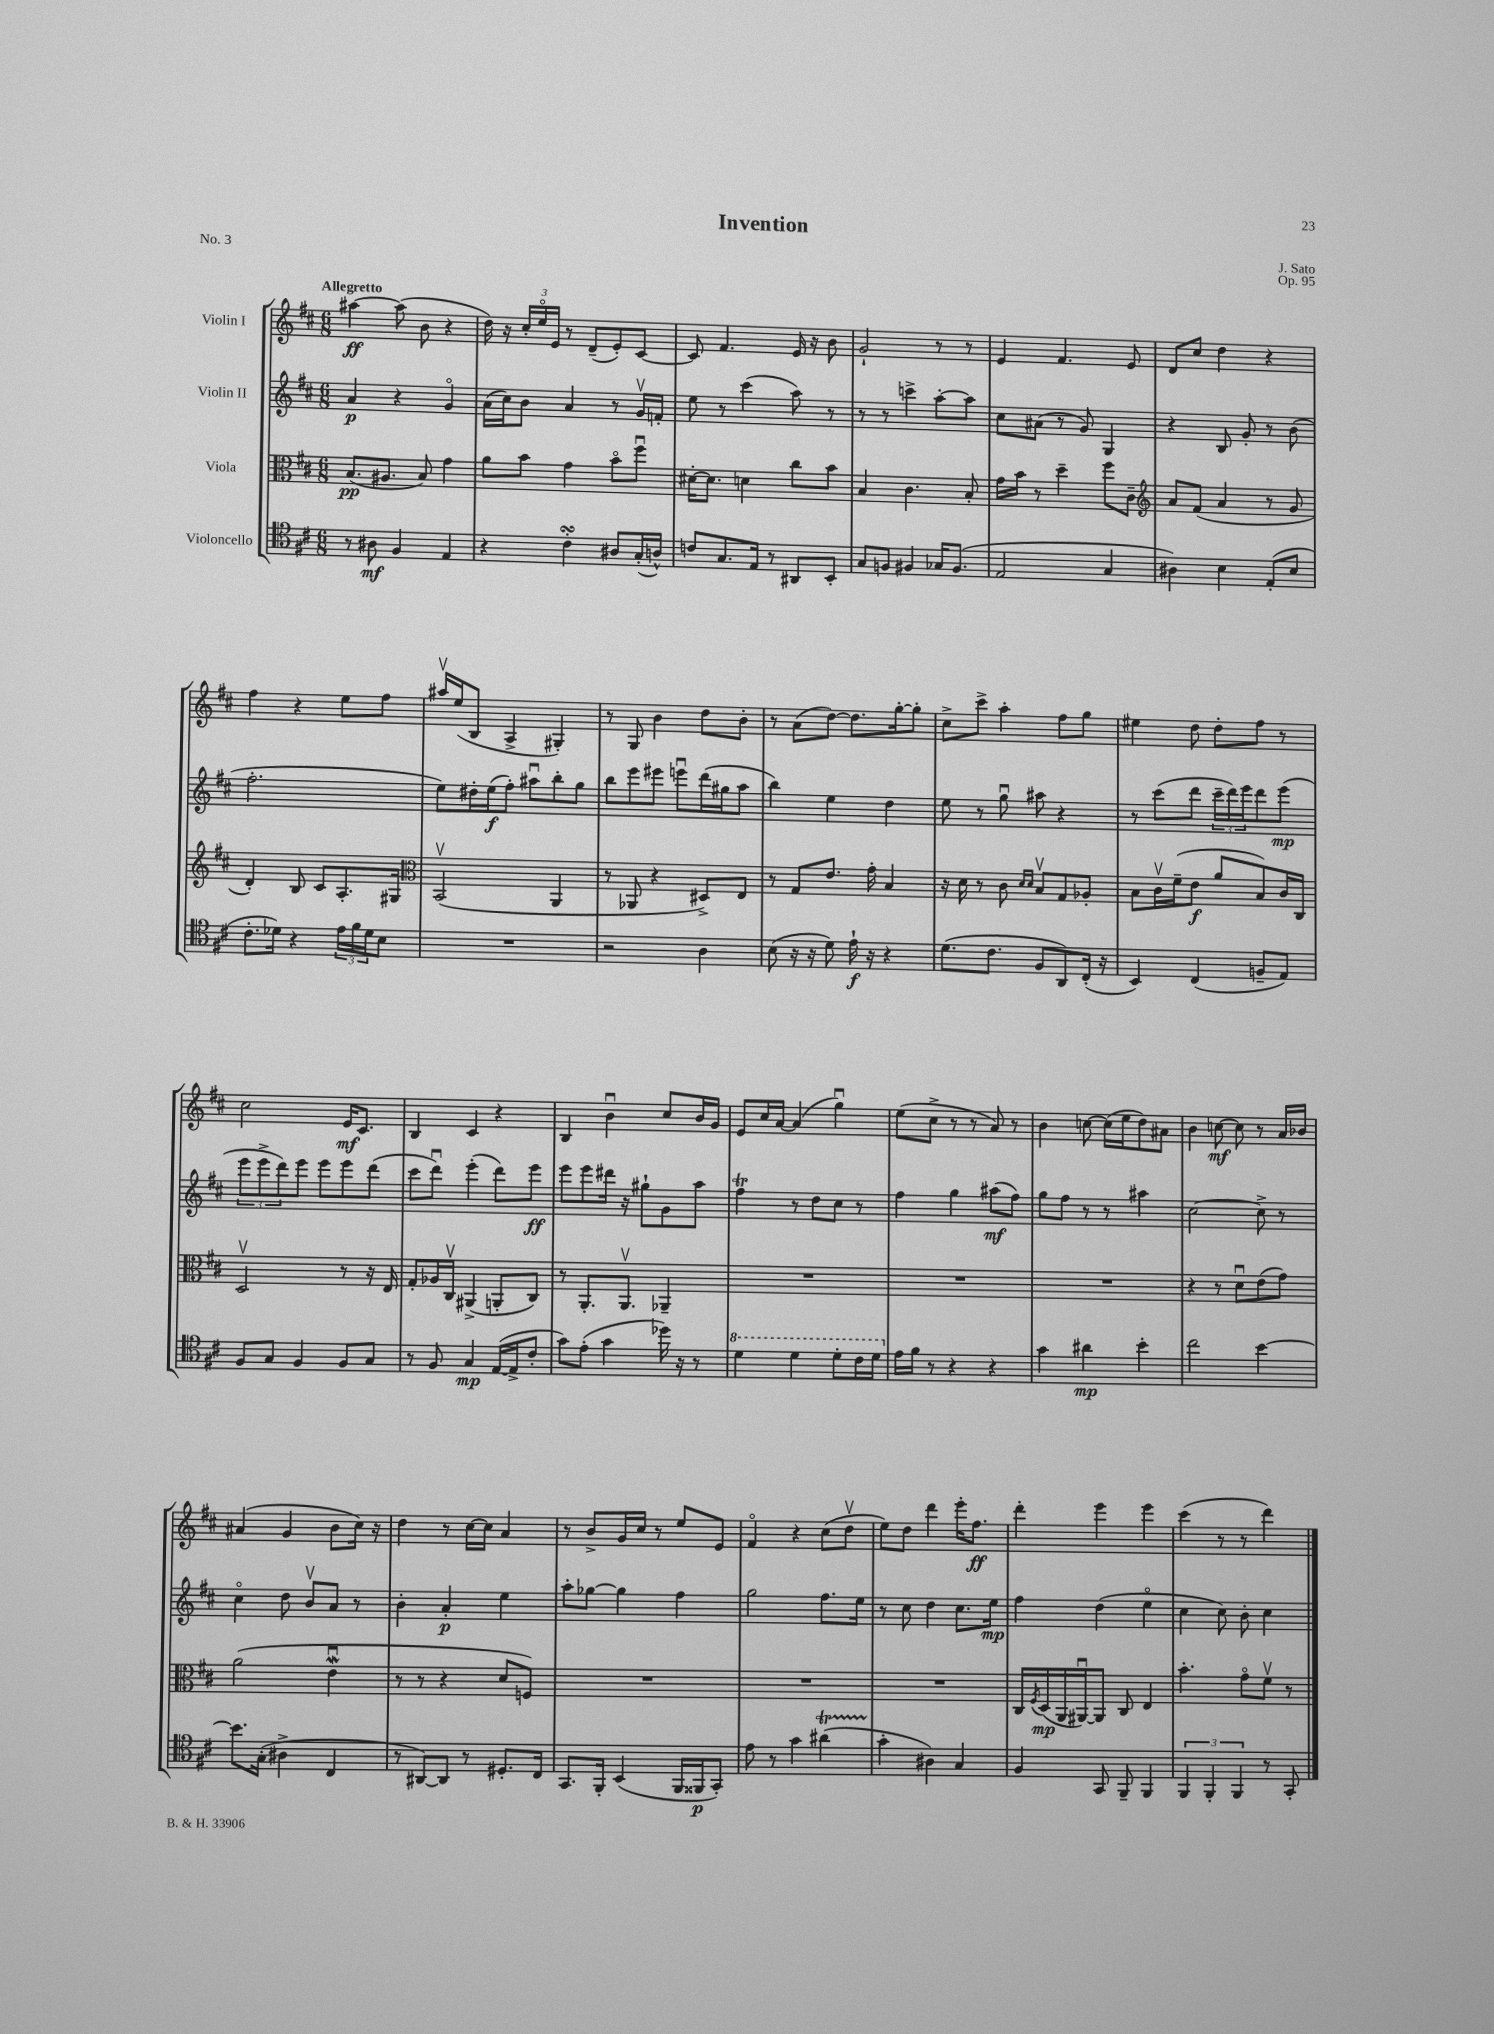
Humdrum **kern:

**kern	**dynam	**kern	**dynam	**kern	**dynam	**kern	**dynam
*part4	*part4	*part3	*part3	*part2	*part2	*part1	*part1
*staff4	*staff4	*staff3	*staff3	*staff2	*staff2	*staff1	*staff1
*I"Violoncello	*	*I"Viola	*	*I"Violin II	*	*I"Violin I	*
*clefC4	*	*clefC3	*	*clefG2	*	*clefG2	*
*k[f#c#]	*	*k[f#c#]	*	*k[f#c#]	*	*k[f#c#]	*
*M6/8	*	*M6/8	*	*M6/8	*	*M6/8	*
=1	=1	=1	=1	=1	=1	=1	=1
!	!	!	!	!	!	!LO:TX:a:B:t=Allegretto	!
8r	.	(8.B/L	pp	4a/	p	[4aa#X\	ff
8A#X\	mf	.	.	.	.	.	.
.	.	8.A#X/J	.	.	.	.	.
4F#/	.	.	.	4r	.	(8aa#\]	.
.	.	8B/)	.	.	.	8b\	.
4E/	.	4g\	.	4g/	.	4r	.
=2	=2	=2	=2	=2	=2	=2	=2
4r	.	8a\L	.	(16a\LL	.	16dd\)	.
.	.	.	.	16cc#\J)	.	16r	.
.	.	8b\J	.	8b\J	.	24cc#'/LL	.
.	.	.	.	.	.	24ee/	.
.	.	.	.	.	.	24e/JJ	.
4c#sSsS'\	.	4g\	.	4a/	.	8r	.
.	.	.	.	.	.	(8d~/L	.
8A#X/L	.	8b\L	.	8r	.	8e'/)	.
(16G'/L	.	8ff#u\J	.	16gv/LL	.	[8c#/J	.
16An^^/JJ)	.	.	.	16fn'/JJ	.	.	.
=3	=3	=3	=3	=3	=3	=3	=3
8cn/L	.	[16d#X'\KL	.	8ee\	.	8c#/]	.
.	.	8.d#\J]	.	.	.	.	.
8.G/	.	.	.	8r	.	4.f#/	.
.	.	4dn\	.	(4ccc#\	.	.	.
16E/Jk	.	.	.	.	.	.	.
8r	.	.	.	.	.	.	.
8AA#X/L	.	8cc#\L	.	8aa\)	.	16e/	.
.	.	.	.	.	.	16r	.
8BB'/J	.	8b\J	.	8r	.	8b\	.
=4	=4	=4	=4	=4	=4	=4	=4
8G/L	.	4B/	.	8r	.	2g`/	.
8Fn/J	.	.	.	8r	.	.	.
4F#X/	.	4.c#\	.	4cccn^\	.	.	.
16G-X/KL	.	.	.	[8aa'\L	.	8r	.
(8.F#/J	.	.	.	.	.	.	.
.	.	8B'/	.	8aa\J]	.	8r	.
=5	=5	=5	=5	=5	=5	=5	=5
2E/	.	16g\LL	.	8cc#\L	.	4e/	.
.	.	16b\JJ	.	.	.	.	.
.	.	8r	.	(8a#X\J	.	.	.
.	.	4dd~\	.	8r	.	4.f#/	.
.	.	.	.	8g/)	.	.	.
4G/	.	8ff#\L	.	4G/	.	.	.
.	.	8c#~\J	.	.	.	8e/	.
=6	=6	=6	=6	=6	=6	=6	=6
*	*	*clefG2	*	*	*	*	*
4A#X\)	.	8a/L	.	4r	.	8d/L	.
.	.	(8f#/J	.	.	.	8cc#/J	.
4B\	.	4a/	.	8B/	.	4dd\	.
.	.	.	.	8g'/	.	.	.
(8E'/L	.	8r	.	8r	.	4r	.
8B/J	.	8g/	.	(8b\	.	.	.
!!LO:LB:g=z
=7	=7	=7	=7	=7	=7	=7	=7
8.c#'\L	.	4d'/)	.	2.ff#'\	.	4ff#\	.
16d-X\Jk)	.	.	.	.	.	.	.
4r	.	8B/	.	.	.	4r	.
.	.	8c#/L	.	.	.	.	.
24e\LL	.	8.A'/	.	.	.	8ee\L	.
24f#\	.	.	.	.	.	.	.
24d-\J	.	.	.	.	.	.	.
8B\J	.	.	.	.	.	8ff#\J	.
.	.	16G#X/Jk	.	.	.	.	.
=8	=8	=8	=8	=8	=8	=8	=8
*	*	*clefC3	*	*	*	*	*
2.r	.	(2BBv/	.	8ee\L)	.	16aa#Xv/LL	.
.	.	.	.	.	.	(16ee/J	.
.	.	.	.	16dd#X'\L	.	8B/J	.
.	.	.	.	(16ee\J	f	.	.
.	.	.	.	8ff#'\J)	.	4A^/	.
.	.	.	.	8aa#Xu\L	.	.	.
.	.	4AA/	.	8bb'\	.	4G#X'/)	.
.	.	.	.	8gg\J	.	.	.
=9	=9	=9	=9	=9	=9	=9	=9
2r	.	8r	.	8bb\L	.	8r	.
.	.	8AA-X/	.	8eee\	.	8G/	.
.	.	4r	.	8eee#X\J	.	4b\	.
.	.	.	.	8eeenu\L	.	.	.
4A\	.	8D#X^/L)	.	(16ddd\L	.	8dd\L	.
.	.	.	.	16gg#X\J	.	.	.
.	.	8E/J	.	8aa\J	.	8b'\J	.
=10	=10	=10	=10	=10	=10	=10	=10
(8B\	.	8r	.	4bb\)	.	8r	.
16r	.	8G/L	.	.	.	(8a\L	.
16r	.	.	.	.	.	.	.
8d\)	.	8.e/J	.	4ee\	.	[8dd\J)	.
16e`\	f	.	.	.	.	8.dd\L]	.
16r	.	16g'\	.	.	.	.	.
4r	.	4B/	.	4dd\	.	.	.
.	.	.	.	.	.	[16gg'\k	.
.	.	.	.	.	.	8gg'\J]	.
=11	=11	=11	=11	=11	=11	=11	=11
(8.d\L	.	16r	.	8ee\	.	8cc#^\L	.
.	.	16d\	.	.	.	.	.
.	.	8r	.	8r	.	8ccc#^\J	.
8.c#\J	.	.	.	.	.	.	.
.	.	8c#\	.	8ggu\	.	4aa'\	.
.	.	16qqd/LL	.	.	.	.	.
.	.	16qqd/JJ	.	.	.	.	.
8F#/L	.	8Bv/L	.	8aa#X\	.	.	.
8AA/)	.	8G/	.	4r	.	8ff#\L	.
(16C#'/Jk	.	8A-X'/J	.	.	.	8gg\J	.
16r	.	.	.	.	.	.	.
=12	=12	=12	=12	=12	=12	=12	=12
4BB/)	.	8B\L	.	8r	.	4ee#X\	.
.	.	16c#v\L	.	(8ccc#\L	.	.	.
.	.	(16f#~\J	.	.	.	.	.
(4C#/	.	8e\J	f	8ddd\J	.	8dd\	.
.	.	8a/L	.	24ccc#~\LL	.	8dd'\L	.
.	.	.	.	24ddd\)	.	.	.
.	.	.	.	24eee\J	.	.	.
8Fn~/L	.	8B/)	.	8ddd\	.	8ff#\J	.
8E/J)	.	16c#/L	.	(8eee\J	mp	8r	.
.	.	16C#/JJ	.	.	.	.	.
!!LO:LB:g=z
=13	=13	=13	=13	=13	=13	=13	=13
8F#/L	.	2Dv/	.	12eee\L	.	2cc#\	.
.	.	.	.	12eee^\	.	.	.
8G/J	.	.	.	.	.	.	.
.	.	.	.	12ddd\)	.	.	.
4F#/	.	.	.	8eee\J	.	.	.
.	.	.	.	8eee\L	.	.	.
8F#/L	.	8r	.	8eee\	.	16e/KL	mf
.	.	.	.	.	.	8.c#/J	.
8G/J	.	16r	.	(8ddd\J	.	.	.
.	.	16E/	.	.	.	.	.
=14	=14	=14	=14	=14	=14	=14	=14
8r	.	8G'/L	.	8ccc#\L	.	4B/	.
8F#/	.	16A-X/L	.	8dddu\J)	.	.	.
.	.	16C#v/JJ	.	.	.	.	.
4G/	mp	(4AA#X^/	.	(4eee'\	.	4c#/	.
([16E/LL	.	8AAn'/L	.	8ddd\L)	.	4r	.
16E^/J]	.	.	.	.	.	.	.
8c#'/J	.	8C#/J)	.	8eee\J	ff	.	.
=15	=15	=15	=15	=15	=15	=15	=15
8g\L)	.	8r	.	8eee\L	.	4B/	.
(8e'\J	.	8.AA'/L	.	8eee\	.	.	.
4g\	.	.	.	16ddd#X\Jk	.	4bu\	.
.	.	8.AAv/J	.	16r	.	.	.
.	.	.	.	8gg#X`\L	.	.	.
16dd-X\)	.	4AA-X~/	.	8g\	.	8cc#/L	.
16r	.	.	.	.	.	.	.
8r	.	.	.	8aa\J	.	16b/L	.
.	.	.	.	.	.	16g/JJ	.
=16	=16	=16	=16	=16	=16	=16	=16
*8va	*	*	*	*	*	*	*
4dd\	.	2.r	.	4ff#t\	.	8e/L	.
.	.	.	.	.	.	16cc#/L	.
.	.	.	.	.	.	[16a/JJ	.
4dd\	.	.	.	8r	.	(4a/]	.
.	.	.	.	8dd\L	.	.	.
8dd'\L	.	.	.	8cc#\J	.	4ggu\)	.
16cc#\L	.	.	.	8r	.	.	.
16dd\JJ	.	.	.	.	.	.	.
=17	=17	=17	=17	=17	=17	=17	=17
*X8va	*	*	*	*	*	*	*
16e\LL	.	2.r	.	4ff#\	.	(8ee\L	.
16f#\JJ	.	.	.	.	.	.	.
8r	.	.	.	.	.	8cc#^\J	.
4r	.	.	.	4gg\	.	8r	.
.	.	.	.	.	.	8r	.
4r	.	.	.	(8aa#X\L	mf	8a/)	.
.	.	.	.	8ff#\J)	.	8r	.
=18	=18	=18	=18	=18	=18	=18	=18
4g\	.	2.r	.	8gg\L	.	4b\	.
.	.	.	.	8ff#\J	.	.	.
4a#X\	mp	.	.	8r	.	[8ccn\	.
.	.	.	.	8r	.	(16cc\LL]	.
.	.	.	.	.	.	16ee\J	.
4b'\	.	.	.	4aa#X\	.	8dd\)	.
.	.	.	.	.	.	8a#X\J	.
=19	=19	=19	=19	=19	=19	=19	=19
2cc#\	.	4r	.	[2cc#\	.	4b\	.
.	.	8r	.	.	.	[8ccn\	mf
.	.	8du\L	.	.	.	8cc\]	.
[4b\	.	(8e\	.	8cc#^\]	.	8r	.
.	.	8g\J)	.	8r	.	16a/LL	.
.	.	.	.	.	.	16b-X/JJ	.
!!LO:LB:g=z
=20	=20	=20	=20	=20	=20	=20	=20
8.b\L]	.	(2a\	.	4cc#\	.	(4a#X/	.
(16G'\Jk	.	.	.	.	.	.	.
4A#X^\	.	.	.	8dd\	.	4g/	.
.	.	.	.	8bv/L	.	.	.
4C#/	.	4eWu\	.	8a/J	.	8b\L	.
.	.	.	.	8r	.	16cc#\Jk)	.
.	.	.	.	.	.	16r	.
=21	=21	=21	=21	=21	=21	=21	=21
8r	.	8r	.	4b'\	.	4dd\	.
[8AA#X/L)	.	8r	.	.	.	.	.
8AA#/J]	.	4r	.	4a'/	p	8r	.
8r	.	.	.	.	.	[16cc#\LL	.
.	.	.	.	.	.	16cc#\JJ]	.
8.D#X'/L	.	8d/L	.	4ee\	.	4a/	.
.	.	8Fn/J)	.	.	.	.	.
16C#/Jk	.	.	.	.	.	.	.
=22	=22	=22	=22	=22	=22	=22	=22
8.GG/L	.	2.r	.	8aa'\L	.	8r	.
.	.	.	.	[8gg-X\J	.	8b^/L	.
16FF#'/Jk	.	.	.	.	.	.	.
(4BB/	.	.	.	4gg-\]	.	16g/L	.
.	.	.	.	.	.	16cc#/JJ	.
.	.	.	.	.	.	8r	.
16FF#/LL	.	.	.	4ff#\	.	8ee/L	.
16FF##X/J	p	.	.	.	.	.	.
8GG'/J)	.	.	.	.	.	8e/J	.
=23	=23	=23	=23	=23	=23	=23	=23
8e\	.	2.r	.	2gg\	.	4f#/	.
8r	.	.	.	.	.	.	.
4g\	.	.	.	.	.	4r	.
(4a#Xt\	.	.	.	8.ff#\L	.	(8cc#\L	.
.	.	.	.	.	.	8ddv\J	.
.	.	.	.	16ee\Jk	.	.	.
=24	=24	=24	=24	=24	=24	=24	=24
4g'\	.	2.r	.	8r	.	8ee\L)	.
.	.	.	.	8cc#\	.	8dd\J	.
4A#X\)	.	.	.	4dd\	.	4ddd\	.
4G/	.	.	.	8.cc#\L	.	16eee'\KL	.
.	.	.	.	.	.	8.ff#\J	ff
.	.	.	.	16ee\Jk	mp	.	.
=25	=25	=25	=25	=25	=25	=25	=25
4F#/	.	16C#/LL	.	4ff#\	.	4ddd'\	.
.	.	8qF#/	.	.	.	.	.
.	.	(16D/	mp	.	.	.	.
.	.	16AA/	.	.	.	.	.
.	.	[16AA#Xu/J)	.	.	.	.	.
8GG/	.	8AA#/J]	.	(4dd\	.	4eee\	.
8FF#~/	.	8C#/	.	.	.	.	.
4FF#/	.	4E/	.	4ee\	.	4eee\	.
=26	=26	=26	=26	=26	=26	=26	=26
6FF#/	.	4.b'\	.	4cc#\	.	(4ccc#\	.
6FF#'/	.	.	.	.	.	.	.
.	.	.	.	8cc#\)	.	8r	.
6FF#/	.	.	.	.	.	.	.
.	.	8g\L	.	8b'\	.	8r	.
8r	.	8f#v\J	.	4cc#\	.	4ddd\)	.
8GG'/	.	8r	.	.	.	.	.
==	==	==	==	==	==	==	==
*-	*-	*-	*-	*-	*-	*-	*-
